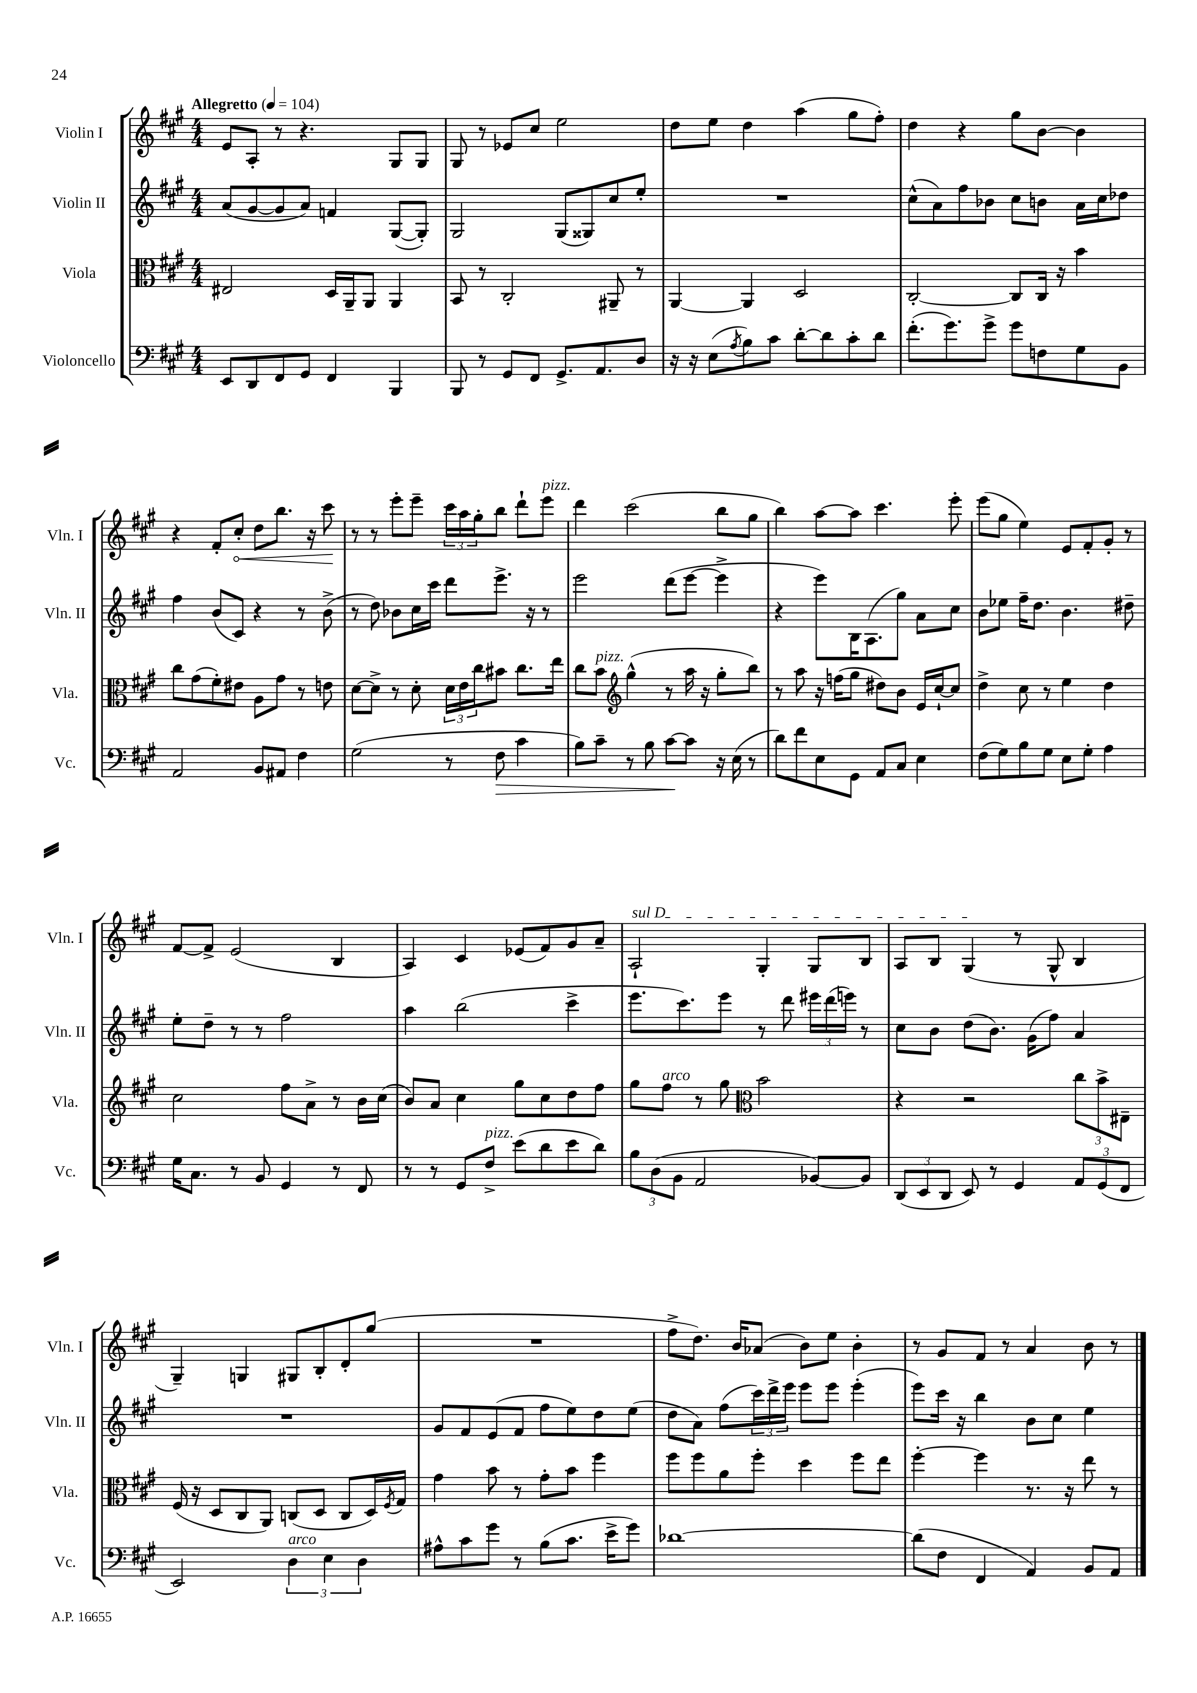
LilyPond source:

<<
\new StaffGroup <<
\new Staff = "s0" \with { instrumentName = "Violin I" shortInstrumentName = "Vln. I" } {
    \clef treble \key a \major \numericTimeSignature \time 4/4 \tempo "Allegretto" 4 = 104
    e'8 a8-. r8 r4. gis8 gis8 |
    gis8 r8 ees'8 cis''8 e''2 |
    d''8 e''8 d''4 a''4( gis''8 fis''8-.) |
    d''4 r4 gis''8 b'8~ b'4 |
    r4 fis'8-. \once \override Hairpin.circled-tip = ##t cis''8-.\< d''8 b''8. r16 cis'''8\! |
    r8 r8 e'''8-. e'''8-- \tuplet 3/2 { cis'''16 a''16 gis''16-. } b''8 d'''8-! e'''8^\markup { \italic "pizz." } |
    d'''4 cis'''2( b''8 gis''8 |
    b''4) a''8~ a''8 cis'''4. e'''8-. |
    e'''8( gis''8 e''4) e'8 fis'8-. gis'8-. r8 |
    fis'8~ fis'8-> e'2( b4 |
    a4) cis'4 ees'8( fis'8) gis'8 a'8-- |
    \once \override TextSpanner.bound-details.left.text = \markup { \italic "sul D" } a2-!\startTextSpan gis4-. gis8 b8 |
    a8 b8 gis4\stopTextSpan( r8 gis8-^ b4 |
    gis4--) g4 gis8 b8-. d'8-. gis''8( |
    R1 |
    fis''8-> d''8.) b'16 aes'8( b'8) e''8 b'4-. |
    r8 gis'8 fis'8 r8 a'4 b'8 r8 \bar "|." |
}
\new Staff = "s1" \with { instrumentName = "Violin II" shortInstrumentName = "Vln. II" } {
    \clef treble \key a \major \numericTimeSignature \time 4/4
    a'8( gis'8~ gis'8 a'8) f'4 gis8~( gis8-.) |
    gis2 gis8( gisis8) cis''8 e''8-. |
    R1 |
    cis''8-^( a'8) fis''8 bes'8 cis''8 b'8 a'16 cis''16 des''8 |
    fis''4 b'8( cis'8) r4 r8 b'8->( |
    r8 d''8) bes'8 cis''16 cis'''16 d'''8 e'''8.-> r16 r8 |
    e'''2 d'''8( e'''8~ e'''4-> |
    r4 e'''8) b16 a8.( gis''8) a'8 cis''8 |
    b'8 ees''8 fis''16-- d''8. b'4. dis''8-- |
    e''8-. d''8-- r8 r8 fis''2 |
    a''4 b''2( cis'''4-> |
    e'''8. cis'''8.) e'''8 r8 d'''8 \tuplet 3/2 { eis'''16 d'''16( e'''16) } r8 |
    cis''8 b'8 d''8( b'8.) gis'16( fis''8) a'4 |
    R1 |
    gis'8 fis'8 e'8( fis'8 fis''8 e''8) d''8 e''8( |
    d''8 a'8) fis''8( \tuplet 3/2 { cis'''16) d'''16-> e'''16 } e'''8 e'''8 e'''4-.( |
    e'''8) cis'''16 r16 b''4 b'8 cis''8 e''4 \bar "|." |
}
\new Staff = "s2" \with { instrumentName = "Viola" shortInstrumentName = "Vla." } {
    \clef alto \key a \major \numericTimeSignature \time 4/4
    eis2 d16 a,16-- a,8 a,4 |
    b,8 r8 cis2-. ais,8-- r8 |
    a,4~ a,4 d2 |
    cis2~-. cis8 cis16 r16 b'4 |
    cis''8 gis'8( fis'8-.) eis'8 a8 gis'8 r8 e'8 |
    d'8~ d'8-> r8 d'8-. \tuplet 3/2 { d'16 e'16 cis''16 } bis'8 cis''8. e''16 |
    cis''8 b'8^\markup { \italic "pizz." } \clef treble gis''4-^( r8 a''16 r16 gis''8-. b''8) |
    r8 a''8 r16 f''16( gis''8 dis''8) b'8 e'16 cis''16~-! cis''8 |
    d''4-> cis''8 r8 e''4 d''4 |
    cis''2 fis''8 a'8-> r8 b'16 cis''16( |
    b'8) a'8 cis''4 gis''8 cis''8 d''8 fis''8 |
    gis''8 fis''8^\markup { \italic "arco" } r8 gis''8 \clef alto b'2 |
    r4 r2 \tuplet 3/2 { cis''8 b'8-> eis8-- } |
    fis16( r16 d8 cis8 a,8) c8( d8 c8 d16) \acciaccatura { fis8 } gis16 |
    gis'4 b'8 r8 gis'8-. b'8 fis''4 |
    fis''8 fis''8 a'8 fis''8-. d''4 fis''8 e''8 |
    fis''4~-. fis''4 r8. r16 e''8 r8 \bar "|." |
}
\new Staff = "s3" \with { instrumentName = "Violoncello" shortInstrumentName = "Vc." } {
    \clef bass \key a \major \numericTimeSignature \time 4/4
    e,8 d,8 fis,8 gis,8 fis,4 b,,4 |
    b,,8 r8 gis,8 fis,8 gis,8.-> a,8. d8 |
    r16 r16 e8( \acciaccatura { a8 } b8) cis'8 d'8~-. d'8 cis'8-. d'8 |
    fis'8.-.( gis'8.) gis'8-> gis'8 f8 gis8 b,8 |
    a,2 b,8 ais,8 fis4 |
    gis2( r8 fis8\> cis'4 |
    b8) cis'8-- r8 b8 cis'8~\! cis'8 r16 e16( r8 |
    d'8) fis'8 e8 gis,8 a,8 cis8 e4 |
    fis8( gis8) b8 gis8 e8 gis8-. a4 |
    gis16 cis8. r8 b,8 gis,4 r8 fis,8 |
    r8 r8 gis,8 fis8->^\markup { \italic "pizz." } e'8( d'8 e'8 d'8) |
    \tuplet 3/2 { b8 d8( b,8 } a,2 bes,8~) bes,8 |
    \tuplet 3/2 { d,8( e,8 d,8 } e,8) r8 gis,4 \tuplet 3/2 { a,8 gis,8( fis,8 } |
    e,2) \tuplet 3/2 { d4^\markup { \italic "arco" } e4 d4 } |
    ais8-^ cis'8 gis'8 r8 b8( cis'8. e'16-> gis'8) |
    des'1~ |
    des'8( fis8 fis,4 a,4) b,8 a,8 \bar "|." |
}
>>
>>
\layout { \context { \Score \remove "Bar_number_engraver" } }
